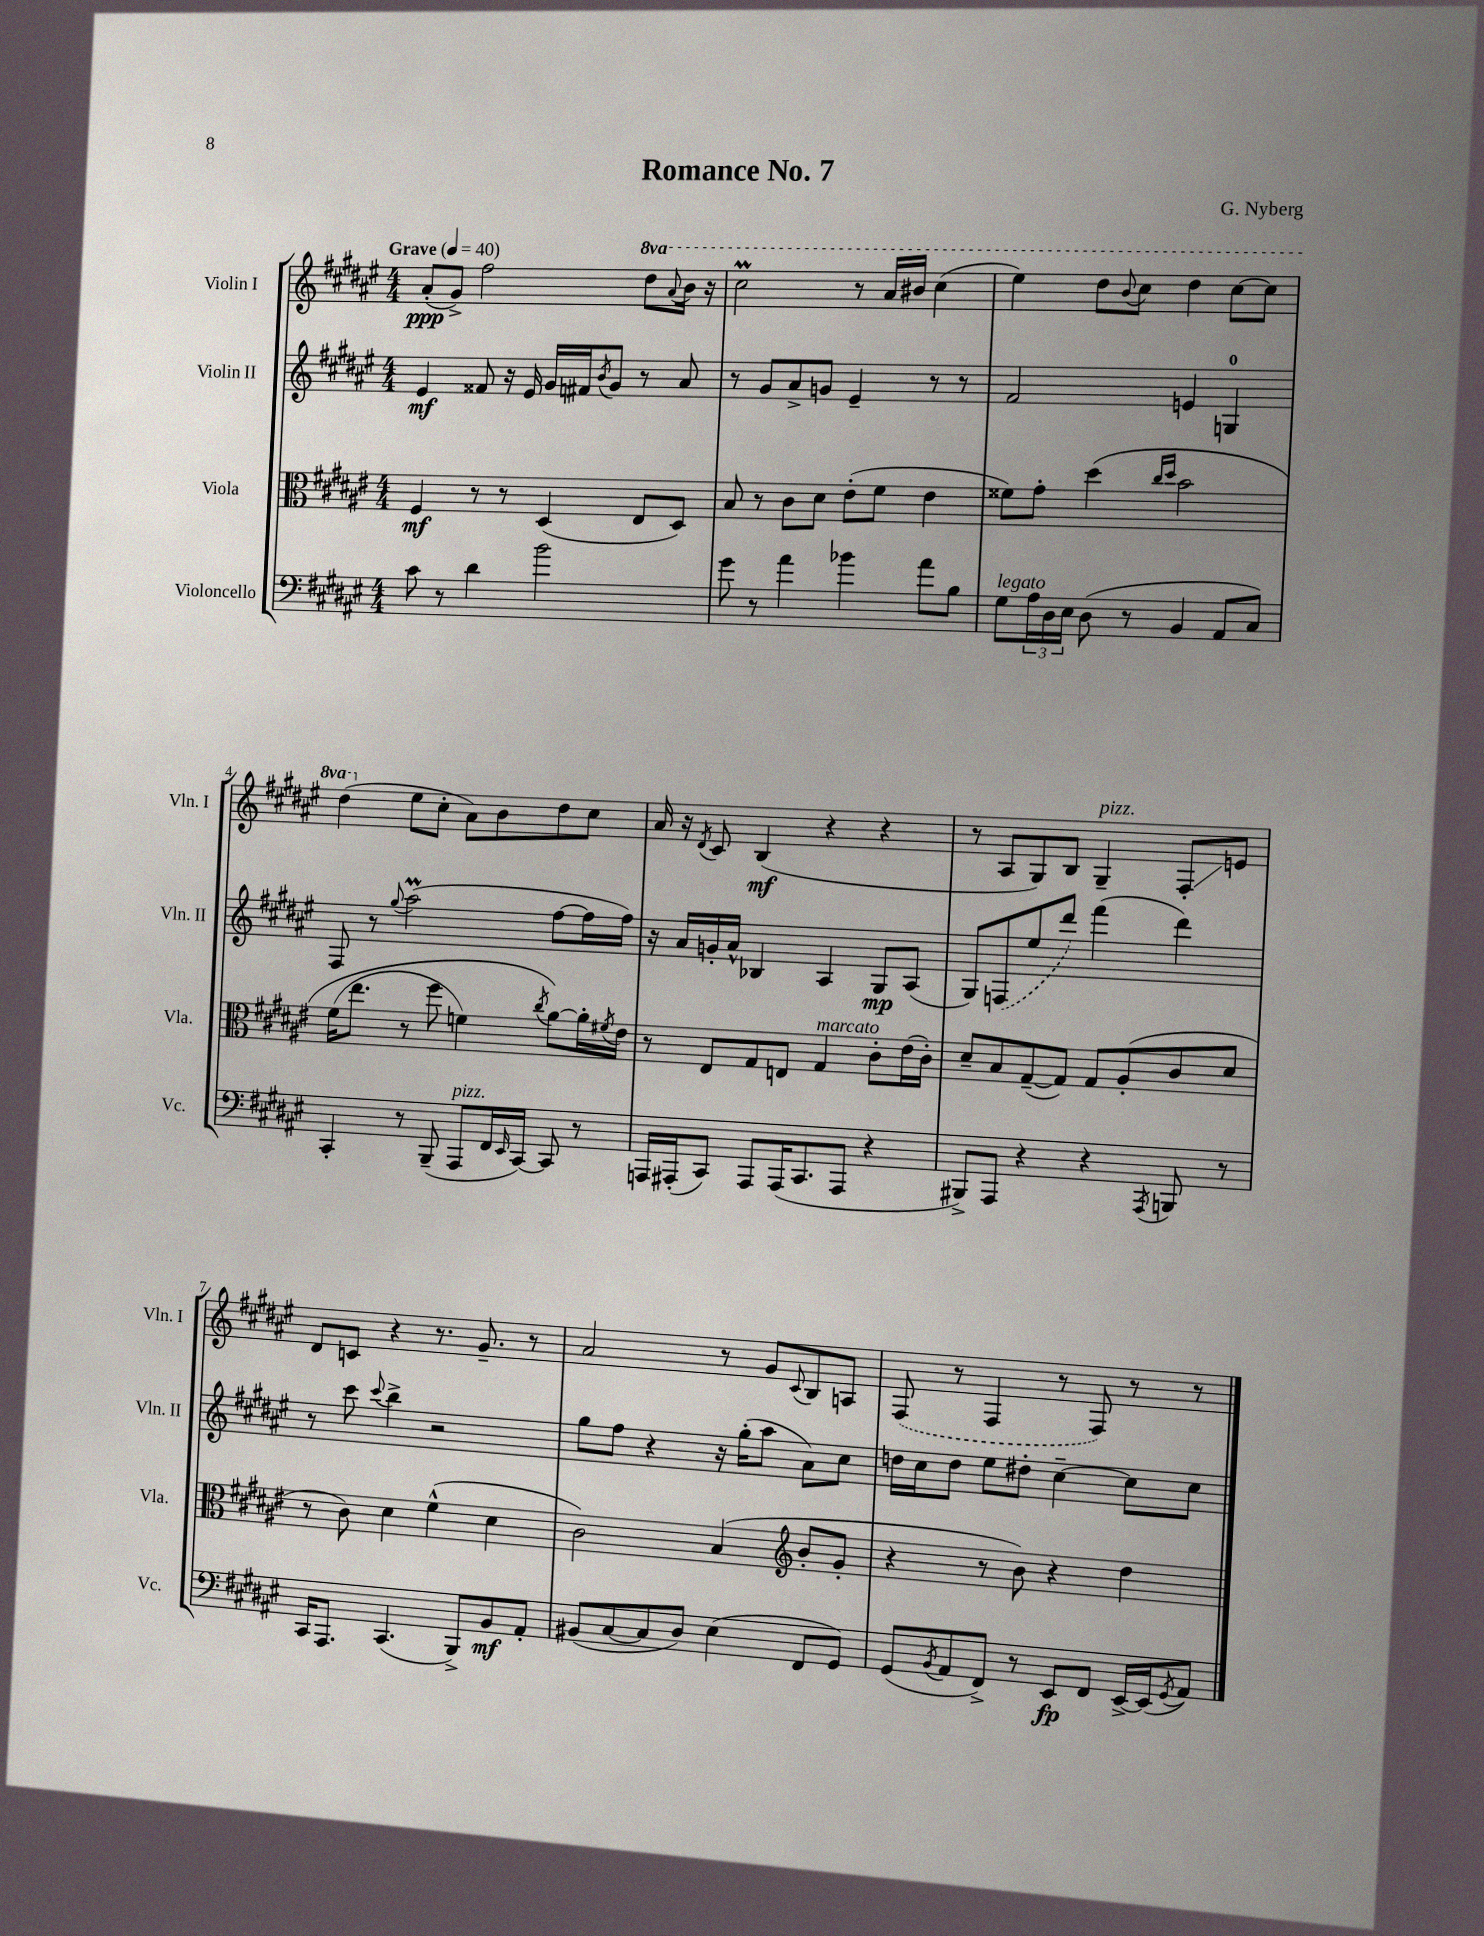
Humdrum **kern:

**kern	**kern	**kern	**kern
*staff4	*staff3	*staff2	*staff1
*clefF4	*clefC3	*clefG2	*clefG2
*k[f#c#g#d#a#e#]	*k[f#c#g#d#a#e#]	*k[f#c#g#d#a#e#]	*k[f#c#g#d#a#e#]
*M4/4	*M4/4	*M4/4	*M4/4
*MM40	*MM40	*MM40	*MM40
8c#\	4F#/	4e#/	(8a#'/L
8r	.	.	8g#^/J)
4d#\	8r	8f##/	2ff#\
.	8r	16r	.
.	.	16e#/	.
2b\	(4D#/	16g#/LL	.
.	.	16f#/J	.
.	.	8qb/	.
.	.	8g#/J	.
.	8E#/L	8r	8ddd#\L
.	.	.	8qqaa#/
.	8D#/J)	8a#/	16bb\Jk
.	.	.	16r
=	=	=	=
8g#\	8B/	8r	2ccc#\
8r	8r	8g#/L	.
4a#\	8c#\L	8a#^/	.
.	8d#\J	8g/J	.
4b-\	(8e#'\L	4e#~/	8r
.	8f#\J	.	16aa#/LL
.	.	.	16bb#/JJ
8a#\L	4e#\	8r	(4ccc#\
8B\J	.	8r	.
=	=	=	=
8G#\L	8f##\L)	2f#/	4eee#\)
24A#\L	8g#'\J	.	.
24D#\	.	.	.
24E#\JJ	.	.	.
(8D#\	&(4dd#\	.	8ddd#\L
.	.	.	8qqbb/
8r	.	.	8ccc#\J
.	16qqcc#/LL	.	.
.	16qqdd#/JJ	.	.
4BB/	2b\	4e/	4ddd#\
8AA#/L	.	4G/	[8ccc#\L
8C#/J)	.	.	8ccc#\]J
=	=	=	=
4CC#'/	(16f#\LK	8F#/	(4ddd#\
.	8.ee#\J	.	.
.	.	8r	.
.	.	8qqgg#/	.
8r	8r	(2aa#\	8ee#\L
(8BBB~/	8ff#\	.	8cc#'\J
8AAA#/L	4f\)	.	8a#\L)
16FF#/L	.	.	8b\
16qqEE#/	.	.	.
[16CC#/JJ)	.	.	.
.	8qcc#/	.	.
8CC#/]	[8a#\L&)	[8ff#\L	8dd#\
8r	16a#'\]L	16ff#\]L	8cc#\J
.	8qf#/	.	.
.	16e#\JJ	16ff#\JJ)	.
=	=	=	=
16AAA/LL	8r	16r	16a#/
(16AAA#'/J	.	16a#/LL	16r
.	.	.	8qd#/
8CC#/J)	8E#/L	16g'/	8c#/
.	.	16a#^^/JJ	.
8AAA#/L	8G#/	4B-/	(4B/
(16AAA#/K	8E/J	.	.
8.CC#/	.	.	.
.	4G#/	4A#/	4r
8AAA#/J	.	.	.
4r	8c#'\L	8G#/L	4r
.	(16e#\L	(8A#/J	.
.	16c#'\JJ)	.	.
=	=	=	=
8BBB#^/L)	8d#~/L	8G#/L)	8r
8AAA#/J	8B/	(8F/	8A#/L
4r	([8G#~/	8ee#/	8G#/)
.	8G#/]J)	8ddd#/J)	8B/J
4r	8G#/L	(4fff#\	4G#~/
.	(8A#'/	.	.
8qAAA#/	.	.	.
8BBB/	8c#/	4ddd#\)	8F#'/L
8r	8d#/J	.	8e/J
=	=	=	=
16CC#/LK	8r	8r	8d#/L
8.AAA#/J	.	.	.
.	8c#\)	8ccc#\	8c/J
.	.	8qqccc#/	.
(4.CC#/	4d#\	4bb^\	4r
.	(4f#^^\	2r	8.r
8BBB^/L)	.	.	.
.	.	.	8.g#~/
8BB/	4d#\	.	.
8AA#'/J	.	.	8r
=	=	=	=
(8BB#/L	2c#\)	8gg#\L	2a#/
[8C#/	.	8ff#\J	.
8C#/]	.	4r	.
8D#/J)	.	.	.
(4E#\	(4B/	16r	8r
.	.	(16gg#'\LK	.
.	.	8aa#\J	8g#/L
*	*clefG2	*	*
.	.	.	8qqc#/
8FF#/L	8b'/L	8a#\L)	8B/
8GG#/J)	8g#'/J	8cc#\J	8A/J
=	=	=	=
(8GG#/L	4r	16dd\LL	(8F#/
.	.	16cc#\J	.
8qBB/	.	.	.
8AA#/	.	8dd\J	8r
8FF#^/J)	8r	8ee#\L	4F#/
8r	8b\)	8dd#'\J	.
8EE#/L	4r	[4cc#~\	8r
8FF#/J	.	.	8F#/)
[16EE#^/LL	4dd#\	8cc#\]L	8r
(16EE#/]J	.	.	.
8qGG#/	.	.	.
8AA#/J)	.	8cc#\J	8r
==	==	==	==
*-	*-	*-	*-
